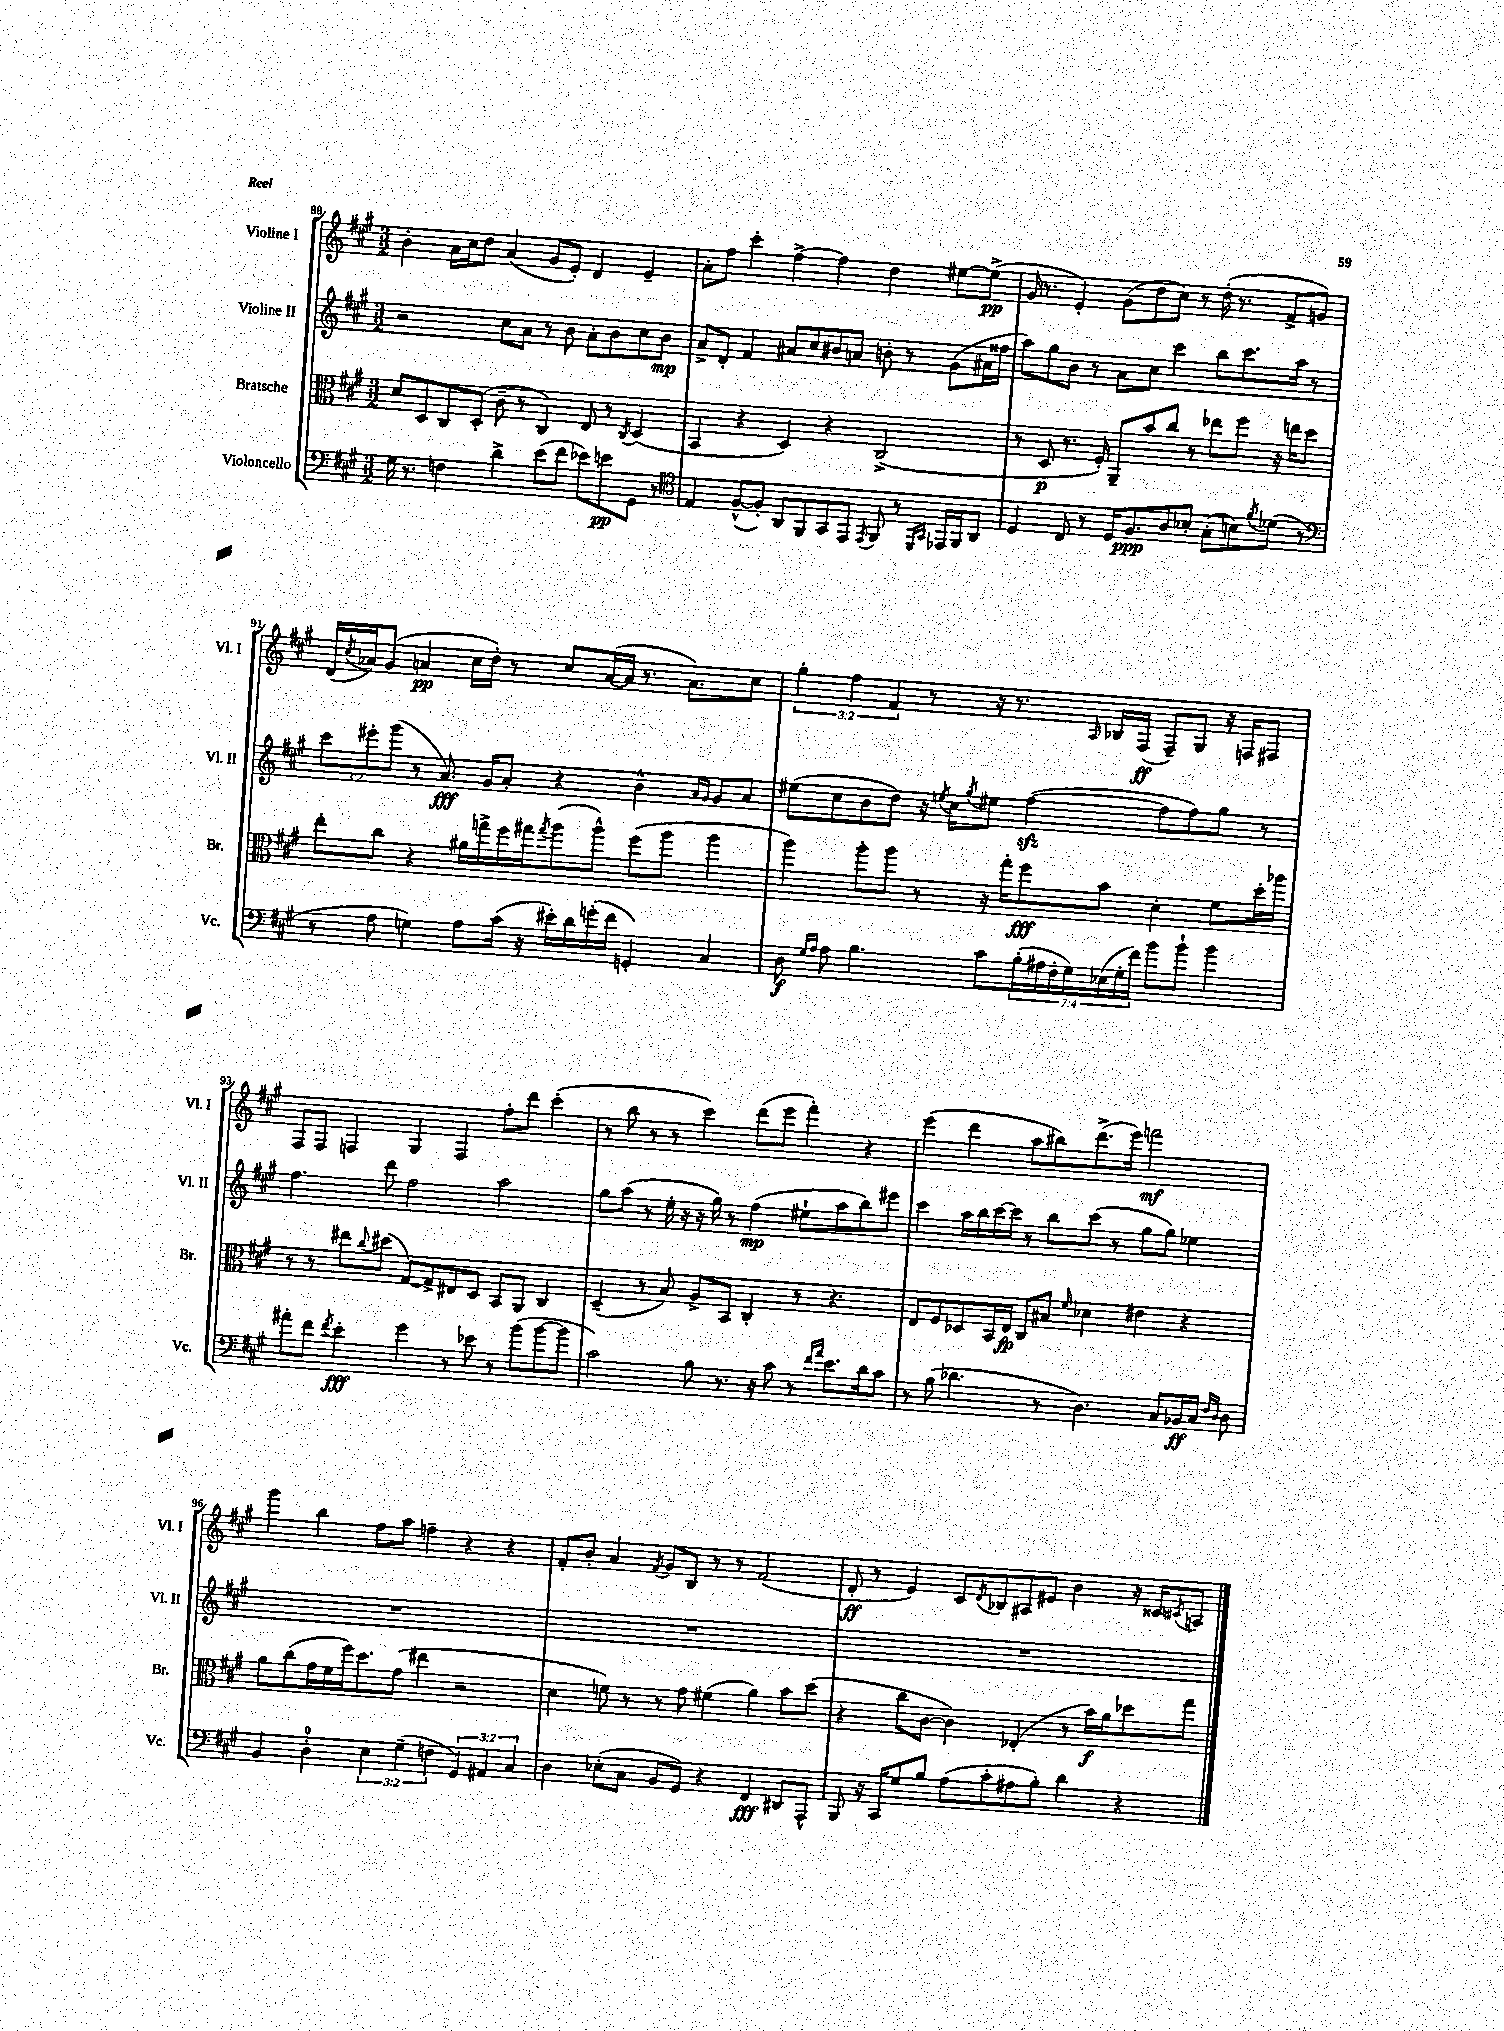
<<
\new StaffGroup <<
\new Staff = "s0" \with { instrumentName = "Violine I" shortInstrumentName = "Vl. I" } {
    \clef treble \key a \major \numericTimeSignature \time 3/2 \override Staff.TupletNumber.text = #tuplet-number::calc-fraction-text
    b'4-. a'16 cis''16 d''8 a'4( gis'8 e'8-.) d'4 e'4-- |
    a'8-. fis''8 cis'''4-. fis''4~-> fis''4 d''4 eis''8~ eis''8->\pp( |
    gis'16 r8. e'4-.) gis'8( d''8 cis''8) r8 d''16-.( r8. fis'8-> g'8) |
    d'16( \acciaccatura { cis''8 } aes'16) gis'8( a'4\pp cis''16 d''16-.) r8 cis''8 a'16~( a'16 r8. a'8.) cis''8 |
    \tuplet 3/2 { gis''4-. fis''4 fis'4 } r8 r16 r8. \grace { a16 } bes16 fis16\ff( fis8--) gis8 r16 f16 fis8 |
    fis8 fis8 f4 gis4 f4 fis''8-. d'''8 cis'''4-.( |
    r8 b''8 r8 r8 cis'''4) d'''8( e'''8 fis'''4-.) r4 |
    e'''4( d'''4 a''8 bis''8) d'''8.->( e'''16) f'''2\mf |
    gis'''4 b''4 fis''8 a''8 f''4-- r4 r4 |
    fis'8-. b'8-. a'4 \acciaccatura { fis'8 } gis'8 b8 r8 r8 fis'2( |
    d'8-.\ff r8 e'4) cis'8 \acciaccatura { d'8 } bes8 ais8 eis'8 b'4 r16 cisis'16 \acciaccatura { cis'8 } a8 \bar "|." |
}
\new Staff = "s1" \with { instrumentName = "Violine II" shortInstrumentName = "Vl. II" } {
    \clef treble \key a \major \numericTimeSignature \time 3/2 \override Staff.TupletNumber.text = #tuplet-number::calc-fraction-text
    r2 cis''8 a'8 r8 b'8 a'8-. b'8 cis''8 b'8\mp |
    a'8-> d'8-. fis'4 ais'8 cis''8 bis'8 a'8 b'8-. r8 gis'8( ais'16 fisis''16 |
    a''8) gis''8 b'8 r8 a'8 cis''8 cis'''4 b''8 cis'''8. a''16 r8 |
    \tuplet 3/2 { cis'''8 eis'''8-. gis'''8( } r8 a'8.\fff) gis'16 a'8-. r4 b'4-^ \grace { a'16 gis'16 } gis'8 a'8 |
    eis''8( cis''8 b'8 d''8) r16 \acciaccatura { e''8 } cis''16 \acciaccatura { gis''8 } eis''8 fis''4~\sfz( fis''8 fis''8) gis''8 r8 |
    fis''4. d'''8 fis''2 a''2 |
    gis''8 a''8( r8 e''16-. r16 r16 gis''16) r8 fis''4\mp( eis''8-! a''8 b''8) eis'''8 |
    cis'''4 a''16 b''16 cis'''16~ cis'''16 r8 b''8 cis'''8( r8 gis''8 gis''8) ees''4 |
    R1. |
    R1. |
    R1. \bar "|." |
}
\new Staff = "s2" \with { instrumentName = "Bratsche" shortInstrumentName = "Br." } {
    \clef alto \key a \major \numericTimeSignature \time 3/2
    d'8 d8 cis8 d8-.( cis'8-- r8 cis4) e8 r8 \acciaccatura { cis8 } d4( |
    b,4 r4 d4) r4 cis2->( |
    r8 d8\p r8. fis16-.) a,8-- b'8 cis''8 r8 ees''8 fis''8 r16 e''16 d''8 |
    e''8-. cis''8 r4 ais'16 g''16-> fis''16 gis''16 \acciaccatura { gis''8 } a''8( a''8-^) fis''8( a''8 a''4 |
    a''4) a''8-. a''8 r8 r16 gis''16-. fis''8\fff b'8 d'4-. fis'8 d''16-. aes''16 |
    r8 r8 eis''8 \appoggiatura { cis''8 } dis''8( gis8~) gis8-> eis8 d8 b,8 a,8 cis4 |
    d4--( r8 b8) a8-> b,8 cis4-. r8 r4. |
    e8 fis8 des8 b,16 e16\fp cis8 bis8 \grace { fis'16 } des'4 eis'4 r4 |
    a'8 cis''8( gis'16 fis'16 fis''16) d''8. gis'8( eis''4 r2 |
    d'4 f'8) r8 r8 gis'8 fis'4( a'4) b'8 d''8( |
    r4 cis''8 cis'8~ cis'4) ees4-.( r8 b'16\f) a'16 des''8 gis''8 \bar "|." |
}
\new Staff = "s3" \with { instrumentName = "Violoncello" shortInstrumentName = "Vc." } {
    \clef bass \key a \major \numericTimeSignature \time 3/2 \override Staff.TupletNumber.text = #tuplet-number::calc-fraction-text
    gis16 r8. f4 d'4-> e'8( fis'8 ees'8) e'8\pp gis,8 r8 |
    \clef tenor e4 fis8~-^( fis8-.) a,8 fis,8 gis,8 e,8 \acciaccatura { e,8 } fis,8 r8 \grace { d,16 gis,16 } ees,16 fis,16 a,8 |
    d4 cis8 r8 d16 fis8.\ppp a8 bes8-. gis8-.( b8) \acciaccatura { fis'8 } des'8( r8 |
    \clef bass r8 a8 g4) a8 cis'16( r16 eis'16-.) d'16 g'16-.( fis'16 g,4-.) cis4 |
    d8\f \grace { gis16 a16 } a8 b4. cis'8 \tuplet 7/4 { b16-.( ais16 fis16-. gis16) ees16( gis16-. fis'16) } b'8 b'8-! b'4 |
    ais'8-. fis'8 \acciaccatura { fis'8 } e'4-.\fff gis'4 r8 ees'8 r8 b'8( b'8~ b'8 |
    cis'2) b8 r8. r16 cis'8 r8 \grace { fis'16 a'16 } e'8. d'16 cis'8 |
    r8 b8( des'4. r8 d4.) cis8 bes,16\ff cis16 \grace { fis16 d16 } d8 |
    b,4 d4-0-. \tuplet 3/2 { e4 gis4--( f4 } \tuplet 3/2 { gis,4) ais,4 cis4 } |
    d4 ees8-.( cis8 b,8 gis,8) r4 fis,4\fff dis,8 a,,8-^ |
    b,,8 r16 cis,16 gis8 b8 a8( cis'8-. ais8 b8-.) d'4 r4 \bar "|." |
}
>>
>>
\layout { \context { \Score currentBarNumber = #88 } }
